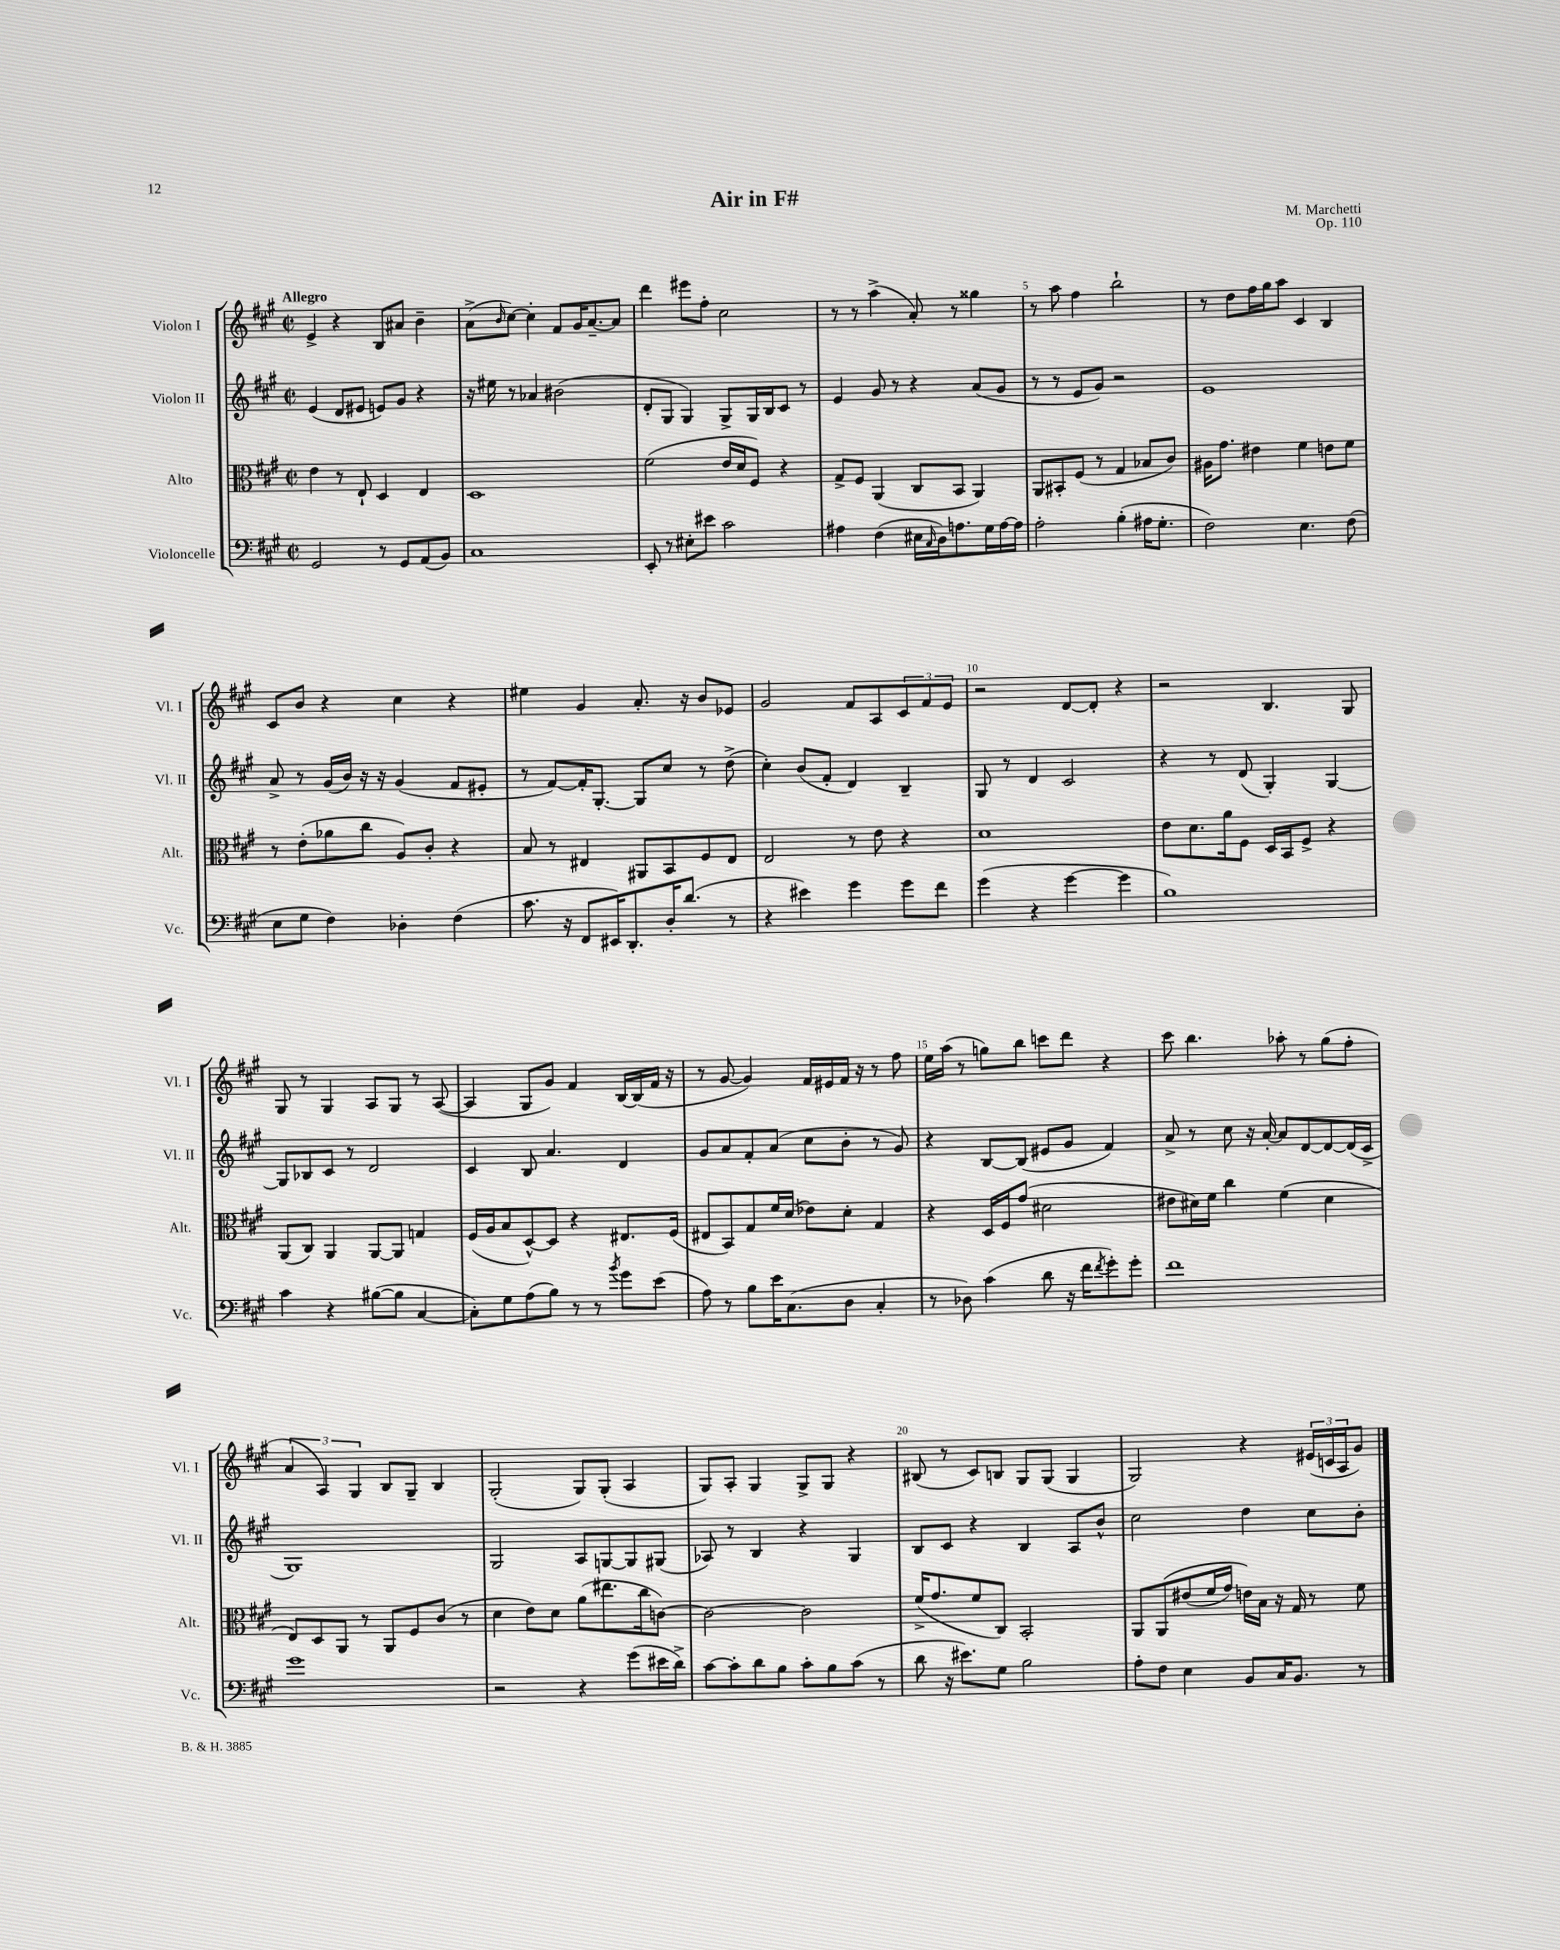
\header { title = "Air in F#" composer = "M. Marchetti" opus = "Op. 110" }
<<
\new StaffGroup <<
\new Staff = "s0" \with { instrumentName = "Violon I" shortInstrumentName = "Vl. I" } {
    \clef treble \key a \major \defaultTimeSignature \time 2/2 \tempo "Allegro"
    e'4-> r4 b8 ais'8 b'4-- |
    a'8->( \grace { b'16 } cis''8~) cis''4-. fis'8 gis'16 a'8.~-- a'8 |
    d'''4 eis'''8 fis''8-. cis''2 |
    r8 r8 a''4->( a'8-.) r8 gisis''4 |
    r8 a''8 fis''4 b''2-! |
    r8 d''8 fis''16 gis''16 a''8 cis'4 b4 |
    cis'8 b'8 r4 cis''4 r4 |
    eis''4 gis'4 a'8.-. r16 b'8 ees'8 |
    gis'2 fis'8 a8 \tuplet 3/2 { cis'8 fis'8 e'8 } |
    r2 d'8~ d'8-. r4 |
    r2 b4. gis8 |
    gis8 r8 gis4 a8 gis8 r8 a8~( |
    a4 gis8 gis'8) fis'4 b16~ b16( fis'16 r16 |
    r8 gis'8~ gis'4) fis'16 eis'16 fis'16 r16 r8 fis''8 |
    e''16 a''16( r8 g''8) b''8 c'''8 d'''8 r4 |
    cis'''8 b''4. aes''8-. r8 gis''8( fis''8-. |
    \tuplet 3/2 { a'4 a4) gis4 } b8 gis8-- b4 |
    gis2-.( gis8) gis8-.( a4 |
    gis8) a8-. gis4 gis8-> gis8 r4 |
    bis8( r8 cis'8) b8 gis8 gis8( gis4 |
    gis2) r4 \tuplet 3/2 { eis'16( c'16 a16 } gis'8) \bar "|." |
}
\new Staff = "s1" \with { instrumentName = "Violon II" shortInstrumentName = "Vl. II" } {
    \clef treble \key a \major \defaultTimeSignature \time 2/2
    e'4( d'8 eis'8 e'8) gis'8 r4 |
    r16 eis''16 r8 aes'4 bis'2( |
    d'8-. gis8 gis4) gis8-> gis16 b16 cis'8 r8 |
    e'4 gis'8 r8 r4 a'8( gis'8 |
    r8 r8 e'8 gis'8) r2 |
    e'1 |
    a'8-> r8 gis'16( b'16) r16 r16 gis'4( fis'8 eis'8-. |
    r8 fis'8~) fis'16-. gis8.~-. gis8 cis''8 r8 d''8->( |
    cis''4-.) b'8( fis'8-. d'4) b4-- |
    gis8 r8 d'4 cis'2 |
    r4 r8 d'8( gis4-.) gis4~ |
    gis8 bes8 cis'8 r8 d'2 |
    cis'4 b8 a'4. d'4 |
    gis'8 a'8 fis'8-. a'8( cis''8 b'8-. r8 gis'8) |
    r4 b8~ b8( eis'8 gis'8 fis'4) |
    a'8-> r8 cis''8 r16 a'16~-. a'8 d'8~ d'8~ d'16( cis'16-> |
    gis1) |
    gis2 a8 g8~ g8 gis8( |
    aes8) r8 b4 r4 gis4 |
    b8 cis'8 r4 b4 a8 b'8-^ |
    cis''2 d''4 cis''8 b'8-. \bar "|." |
}
\new Staff = "s2" \with { instrumentName = "Alto" shortInstrumentName = "Alt." } {
    \clef alto \key a \major \defaultTimeSignature \time 2/2
    e'4 r8 e8-! d4 e4 |
    d1 |
    fis'2( e'16 d'16 fis8) r4 |
    gis8-> fis8 a,4( cis8 b,8 a,4) |
    a,8 bis,8-. fis8( r8 gis4 bes8 cis'8) |
    ais16 gis'8. eis'4 fis'4 e'8 fis'8 |
    r8 e'8-.( aes'8 cis''8 a8) cis'8-. r4 |
    b8 r8 eis4 ais,8 b,8 fis8 eis8 |
    e2 r8 e'8 r4 |
    d'1 |
    e'8 d'8. a'16 fis8 d16 b,16 fis8-> r4 |
    a,8( cis8) a,4 a,8~ a,8 g4 |
    fis16( a16 b8 d8~-^) d8 r4 eis8. fis16( |
    eis8 b,8) gis8 fis'16 d'16( ees'8) d'8-. gis4 |
    r4 d16 fis16 gis'8( dis'2 |
    eis'8 dis'16) fis'16 cis''4 fis'4( dis'4 |
    e8) d8 a,8 r8 a,8 fis8 cis'8( r8 |
    d'4 e'8) d'8 a'8( eis''8. cis''16 c'8~) |
    c'2~ c'2 |
    fis'16->( gis'8. fis'8 cis8) b,2-. |
    a,8 a,8\( eis'8( fis'16 gis'16) e'16\) b16 r16 gis16 r8 fis'8 \bar "|." |
}
\new Staff = "s3" \with { instrumentName = "Violoncelle" shortInstrumentName = "Vc." } {
    \clef bass \key a \major \defaultTimeSignature \time 2/2
    gis,2 r8 gis,8 a,8( b,8) |
    cis1 |
    e,8-. r8 eis8-. eis'8 cis'2 |
    ais4 fis4( eis16 \grace { cis16 } d16) a8. gis16 a16~ a16 |
    a2-. b4-.( ais16 gis8.-. |
    fis2) e4. fis8( |
    e8 gis8 fis4) des4-. fis4( |
    cis'8. r16 fis,8 eis,16) d,8.-. d16-. d'8.( r8 |
    r4 eis'4) gis'4 gis'8 fis'8 |
    gis'4( r4 gis'4~ gis'4 |
    b1) |
    cis'4 r4 bis8~( bis8 cis4~ |
    cis8-.) gis8 a8( b8) r8 r8 \acciaccatura { b'8 } gis'8 e'8( |
    a8) r8 b8 e'16 cis8.( d8 cis4-. |
    r8 des8) cis'4( d'8 r16 fis'16 \acciaccatura { fis'8 } gis'8-.) gis'8-. |
    fis'1 |
    gis'1 |
    r2 r4 gis'8( eis'16 d'16->) |
    cis'8~ cis'8-. d'8 b8 cis'8-. b8 cis'8( r8 |
    d'8 r16 eis'8.) gis8 b2 |
    a8-. fis8 e4 b,8 cis16 b,8. r8 \bar "|." |
}
>>
>>
\layout { \context { \Score \override BarNumber.break-visibility = ##(#f #t #t) barNumberVisibility = #(every-nth-bar-number-visible 5) } }
